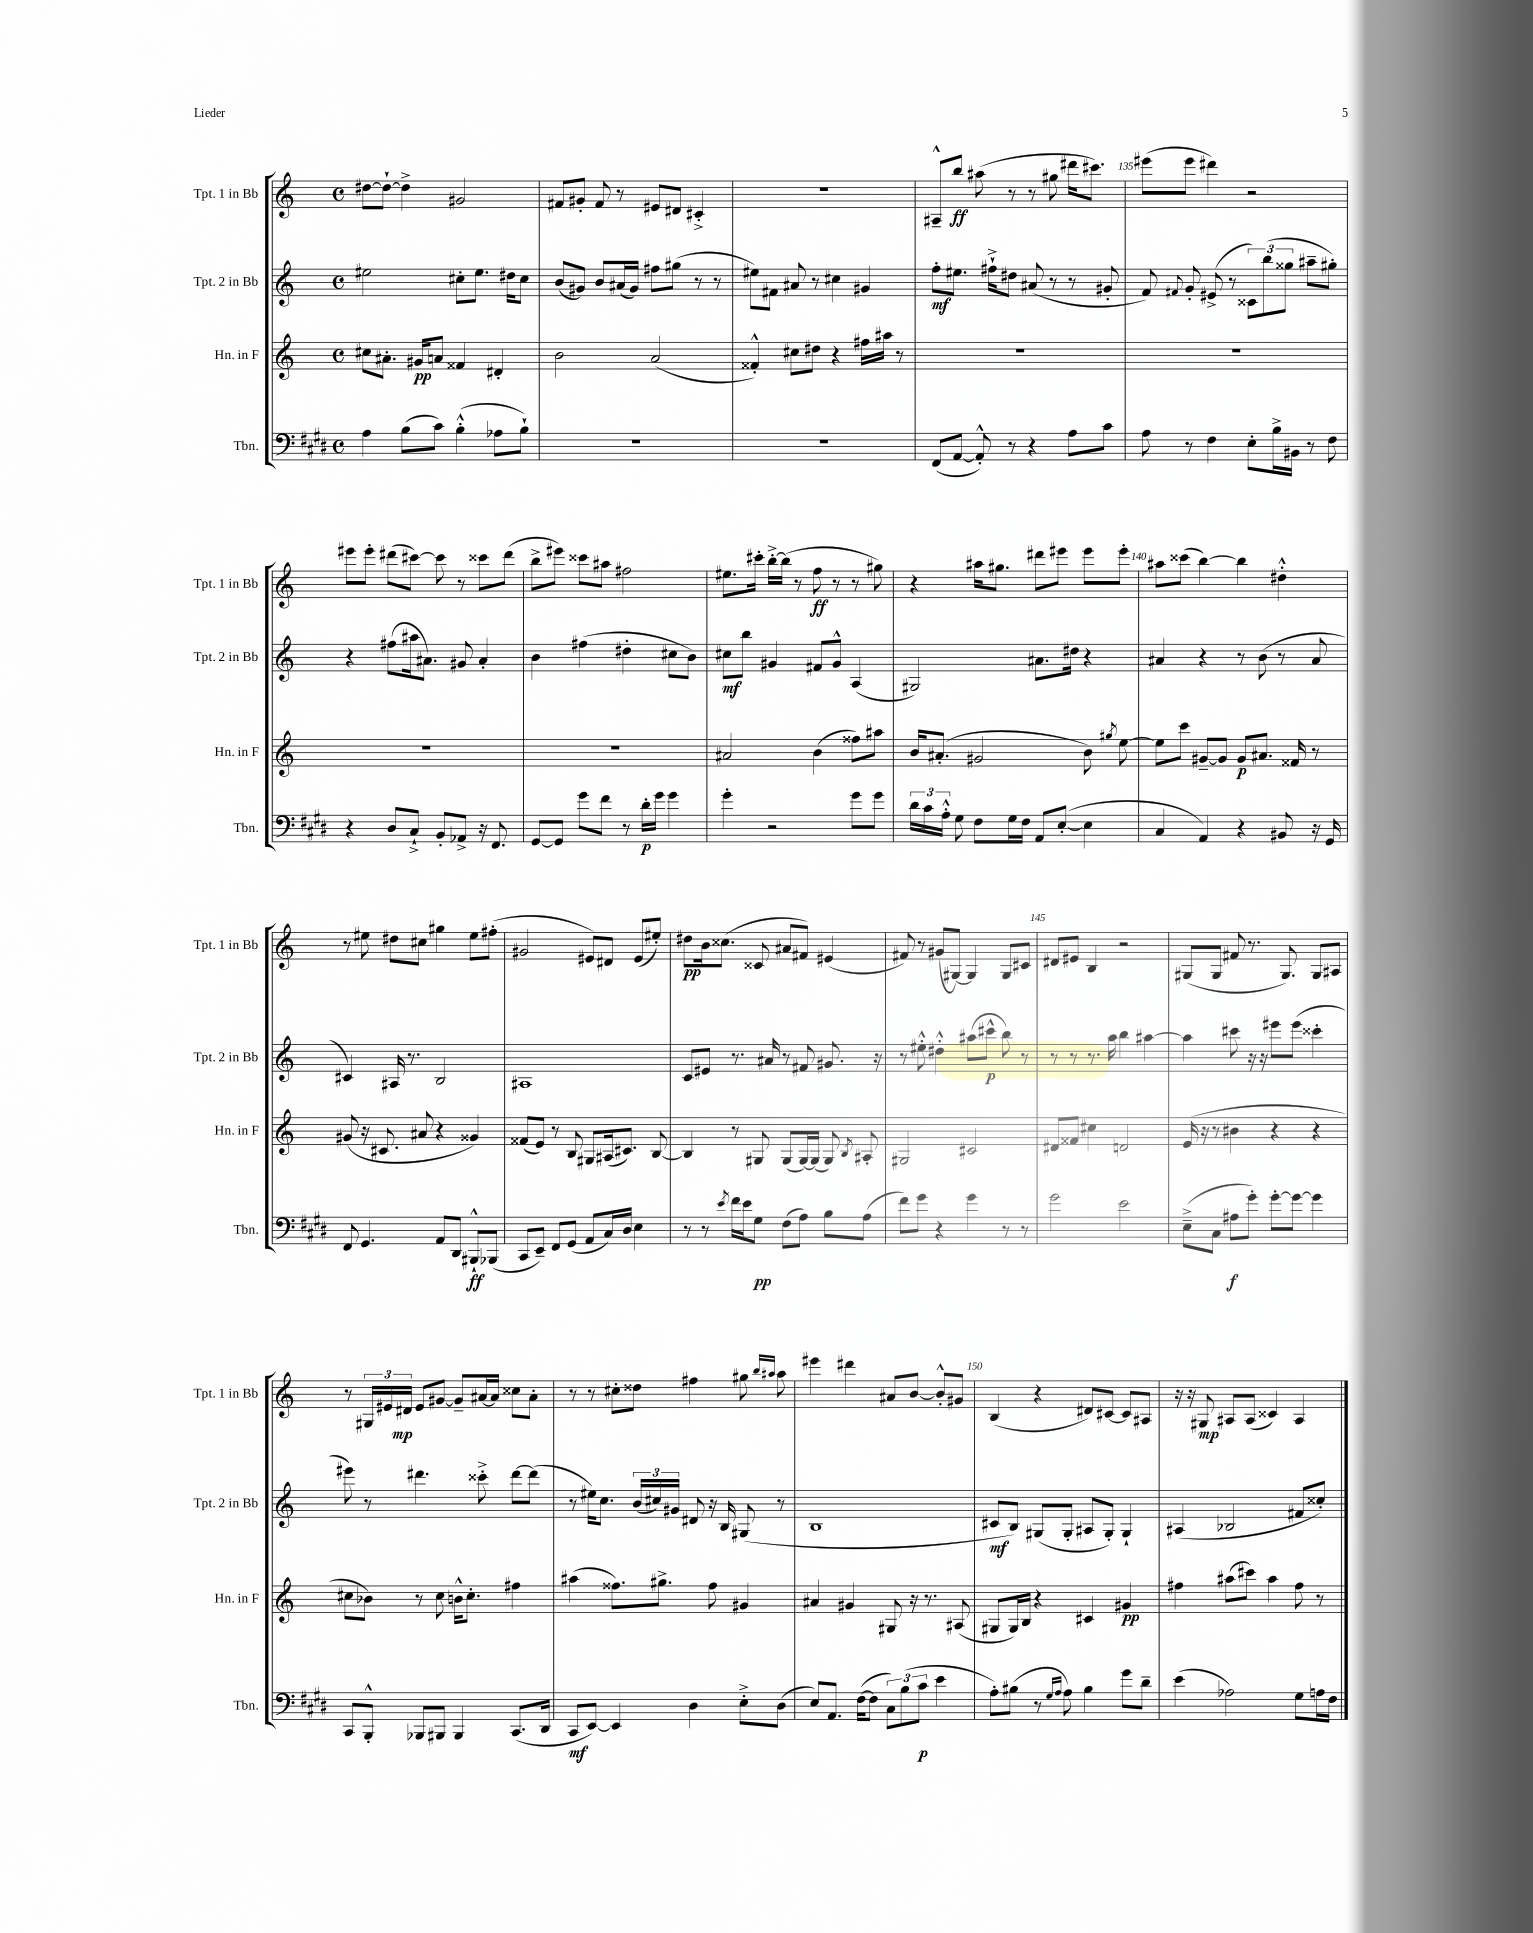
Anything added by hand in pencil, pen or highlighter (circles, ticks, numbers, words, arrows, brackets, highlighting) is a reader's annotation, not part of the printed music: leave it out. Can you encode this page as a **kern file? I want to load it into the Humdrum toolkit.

**kern	**kern	**kern	**kern
*staff4	*staff3	*staff2	*staff1
*clefF4	*clefG2	*clefG2	*clefG2
*k[f#c#g#d#]	*k[]	*k[]	*k[]
*M4/4	*M4/4	*M4/4	*M4/4
*met(c)	*met(c)	*met(c)	*met(c)
4A	8cc#	2ee#	[8dd#
.	8.a#'	.	8dd#`_
(8B	.	.	4dd#^]
.	16g#	.	.
8c#)	8a	.	.
(4B'^^	4f##	8cc#'	2g#
.	.	8.ee#	.
8A-	4d#'	.	.
.	.	16dd#	.
8B`)	.	8cc#	.
=	=	=	=
1r	2b	(8b	8f#
.	.	8g#)	8g#'
.	.	8b	8f#
.	.	(16a#	8r
.	.	16g#)	.
.	(2a	8ff#	8e#
.	.	(8gg#	8d#
.	.	8r	4c#'^
.	.	8r	.
=	=	=	=
1r	4f##'^^)	8ee#)	1r
.	.	8f#	.
.	8cc#	8a#	.
.	8dd#	8r	.
.	4r	4cc#	.
.	16ff#	4g#	.
.	16aa#	.	.
.	8r	.	.
=	=	=	=
(8FF#	1r	8ff'	8A#~^^
[8AA	.	8.ee#	8bb
8AA'^^])	.	.	(8aa#
.	.	16ff#`^	.
8r	.	8dd#	8r
4r	.	(8a#	8r
.	.	8r	8gg#
8A	.	8r	16ddd#
.	.	.	8.ccc#)
8c#	.	8g#'	.
=	=	=	=
8A	1r	8f)	(8eee#
.	.	8qqf#	.
8r	.	8g'	8eee#
4F#	.	(8e#^	4ddd#)
.	.	8r	.
8E'	.	12c##)	2r
.	.	(12bb	.
16B^	.	.	.
.	.	12gg##	.
16BB#	.	.	.
8r	.	8aa#~	.
8F#	.	8gg#')	.
=	=	=	=
4r	1r	4r	8eee#
.	.	.	8eee#'
8D#	.	(8ff#	(8ddd#
8C#`^	.	16aa#	[8ccc#)
.	.	8.a#)	.
8BB'	.	.	8ccc#]
8AA-^	.	8g#	8r
16r	.	4a#'	8ccc##
8.FF#	.	.	.
.	.	.	(8ddd#
=	=	=	=
[8GG#	1r	4b	8bb^
8GG#]	.	.	8eee#)
8g#	.	(4ff#	8ccc##
8f#	.	.	8aa#
8r	.	4dd#'	2ff#
16d#'	.	.	.
16g#	.	.	.
4g#	.	8cc#	.
.	.	8b)	.
=	=	=	=
4g#'	2a#	8cc#	8.ee#
.	.	8bb	.
.	.	.	16ccc#'
2r	.	4g#	[16bb'^
.	.	.	(16bb]
.	.	.	8r
.	(4b	8f#	8ff
.	.	8g#^^	8r
8g#	8ff##)	(4A	8r
8g#	8aa#	.	8gg#)
=	=	=	=
24d#	16b	2G#)	4r
24c#	.	.	.
.	(8.a#'	.	.
24A'^^	.	.	.
8G#	.	.	.
8F#	2g#	.	16aa#
.	.	.	8.gg#
16G#	.	.	.
16F#	.	.	.
8AA	.	8.a#	8ddd#
([8E'	.	.	8eee#
.	.	16dd#	.
4E]	8b)	4r	8eee#
.	8qgg#	.	.
.	[8ee	.	8eee#'
=	=	=	=
4C#	8ee]	4a#	8aa#
.	8ccc	.	(8ccc##
4AA)	[8g#~	4r	[4bb)
.	8g#]	.	.
4r	8g#	8r	4bb]
.	8.a#	(8b	.
8BB#	.	8r	4dd#'^^
.	16f##	.	.
16r	8r	8a#	.
16GG#	.	.	.
=	=	=	=
8FF#	(8g#	4c#)	8r
4.GG#	16r	.	8ee#
.	8.c#	.	.
.	.	16A#	8dd#
.	.	8.r	.
.	8a#	.	8cc#
8AA	4r	2B	4gg#
8DD#	.	.	.
8BBB#`^^	4g##)	.	8ee#
(8BBB-	.	.	(8ff#'
=	=	=	=
8CC#	(8f##	1A#	2g#
8EE~)	8e)	.	.
8FF#	8r	.	.
(8GG#	8B	.	.
8AA	8G#	.	8e#)
16C#)	(16A#	.	8d#
16D#	8.c#)	.	.
4E	.	.	(8e#
.	[8B	.	8ee#')
=	=	=	=
8r	4B]	8c	8dd#
8r	.	8e#	16b
.	.	.	(8.cc##
8qe	.	.	.
16f#	8r	8.r	.
16e	.	.	.
8G#	8G#	.	8c##
.	.	16a#	.
(8F#	(8G#	8r	8a#
8A)	[16G#)	8f#	8f#)
.	(16G#]	.	.
8B	8G#)	8.g#	(4e#
.	8qB	.	.
(8A	8A#'	.	.
.	.	16r	.
=	=	=	=
8f#)	2G#	8r	8f#)
8g#	.	8ee#'^^	8r
4r	.	4dd#'^^	(8g#
.	.	.	[8G#)
4g#	2c#	(8aa#	4G#]
.	.	8ccc#^^	.
8r	.	8bb)	8G#
8r	.	8r	8c#
=	=	=	=
2g#	8d#	8r	8d#
.	8f##	8r	8e#
.	4cc#	8.r	4B
.	.	16aa	.
2e	2d	4bb	2r
.	.	[4aa#	.
=	=	=	=
(8E~^	(16e	4aa#]	(8G#
.	16r	.	.
8C#	8r	.	8G#
8A#	4b#	8ccc#	8f#
8g#')	.	16r	8.r
.	.	16r	.
[8g#'	4r	8eee#	.
.	.	.	8.G#)
8g#_	.	(8eee#	.
4g#]	4r	4ccc##'	8G#
.	.	.	8A#
=	=	=	=
8CC#	8cc#	8eee#)	8r
8BBB'^^	8b-)	8r	24G#
.	.	.	24e#
.	.	.	24d#
8BBB-	8r	4.ddd#	8e#
8BBB#	8cc#	.	[8g#
4BBB#	16b^^	.	8g#~]
.	8.cc#'	.	.
.	.	8ccc##'^	[16a#
.	.	.	16a#]
(8.CC#	4ff#	[8ddd#	8cc##
.	.	(8ddd#]	8a#'
16DD#	.	.	.
=	=	=	=
8CC#	(4aa#	8r	8r
[8EE)	.	16ee#)	8r
.	.	8.cc	.
4EE]	8.ff##)	.	8cc#'
.	.	(24b	8dd##
.	.	24cc#)	.
.	8.gg#^	.	.
.	.	24g#	.
4D#	.	8d#	4ff#
.	8ff##	16r	.
.	.	16B	.
8E'^	4g#	(8G#	8gg#
.	.	.	16qqbb
.	.	.	16qqaa#
(8D#	.	8r	8aa#
=	=	=	=
8E)	4a#	1B	4eee#
8.AA	.	.	.
.	4g#	.	4ddd#
([16F#	.	.	.
8F#]	.	.	.
12C#)	8G#	.	8a#
(12B	.	.	.
.	16r	.	[8b
12c#	.	.	.
.	8.r	.	.
4e	.	.	8b'^^]
.	(8A#	.	8g#
=	=	=	=
8A')	8G#	8c#	(4B
(8B#	16G#)	8B)	.
.	16B	.	.
8r	4r	(8G#	4r
16qqG#	.	.	.
16qqA	.	.	.
8A)	.	8G#'	.
4B#	4c#	8A#	8d#)
.	.	8G#')	[8c#
8g#	4g#	4G#`	8c#]
8d#~	.	.	8A#
=	=	=	=
(4e	4ff#	(4A#	16r
.	.	.	16r
.	.	.	8G#
2A-)	(8aa#	2B-	8A#
.	8ccc#)	.	(8A#
.	4aa#	.	4c##)
8G#	8ff#	8f#	4A#
16A	8r	8cc##')	.
16F#	.	.	.
==	==	==	==
*-	*-	*-	*-
